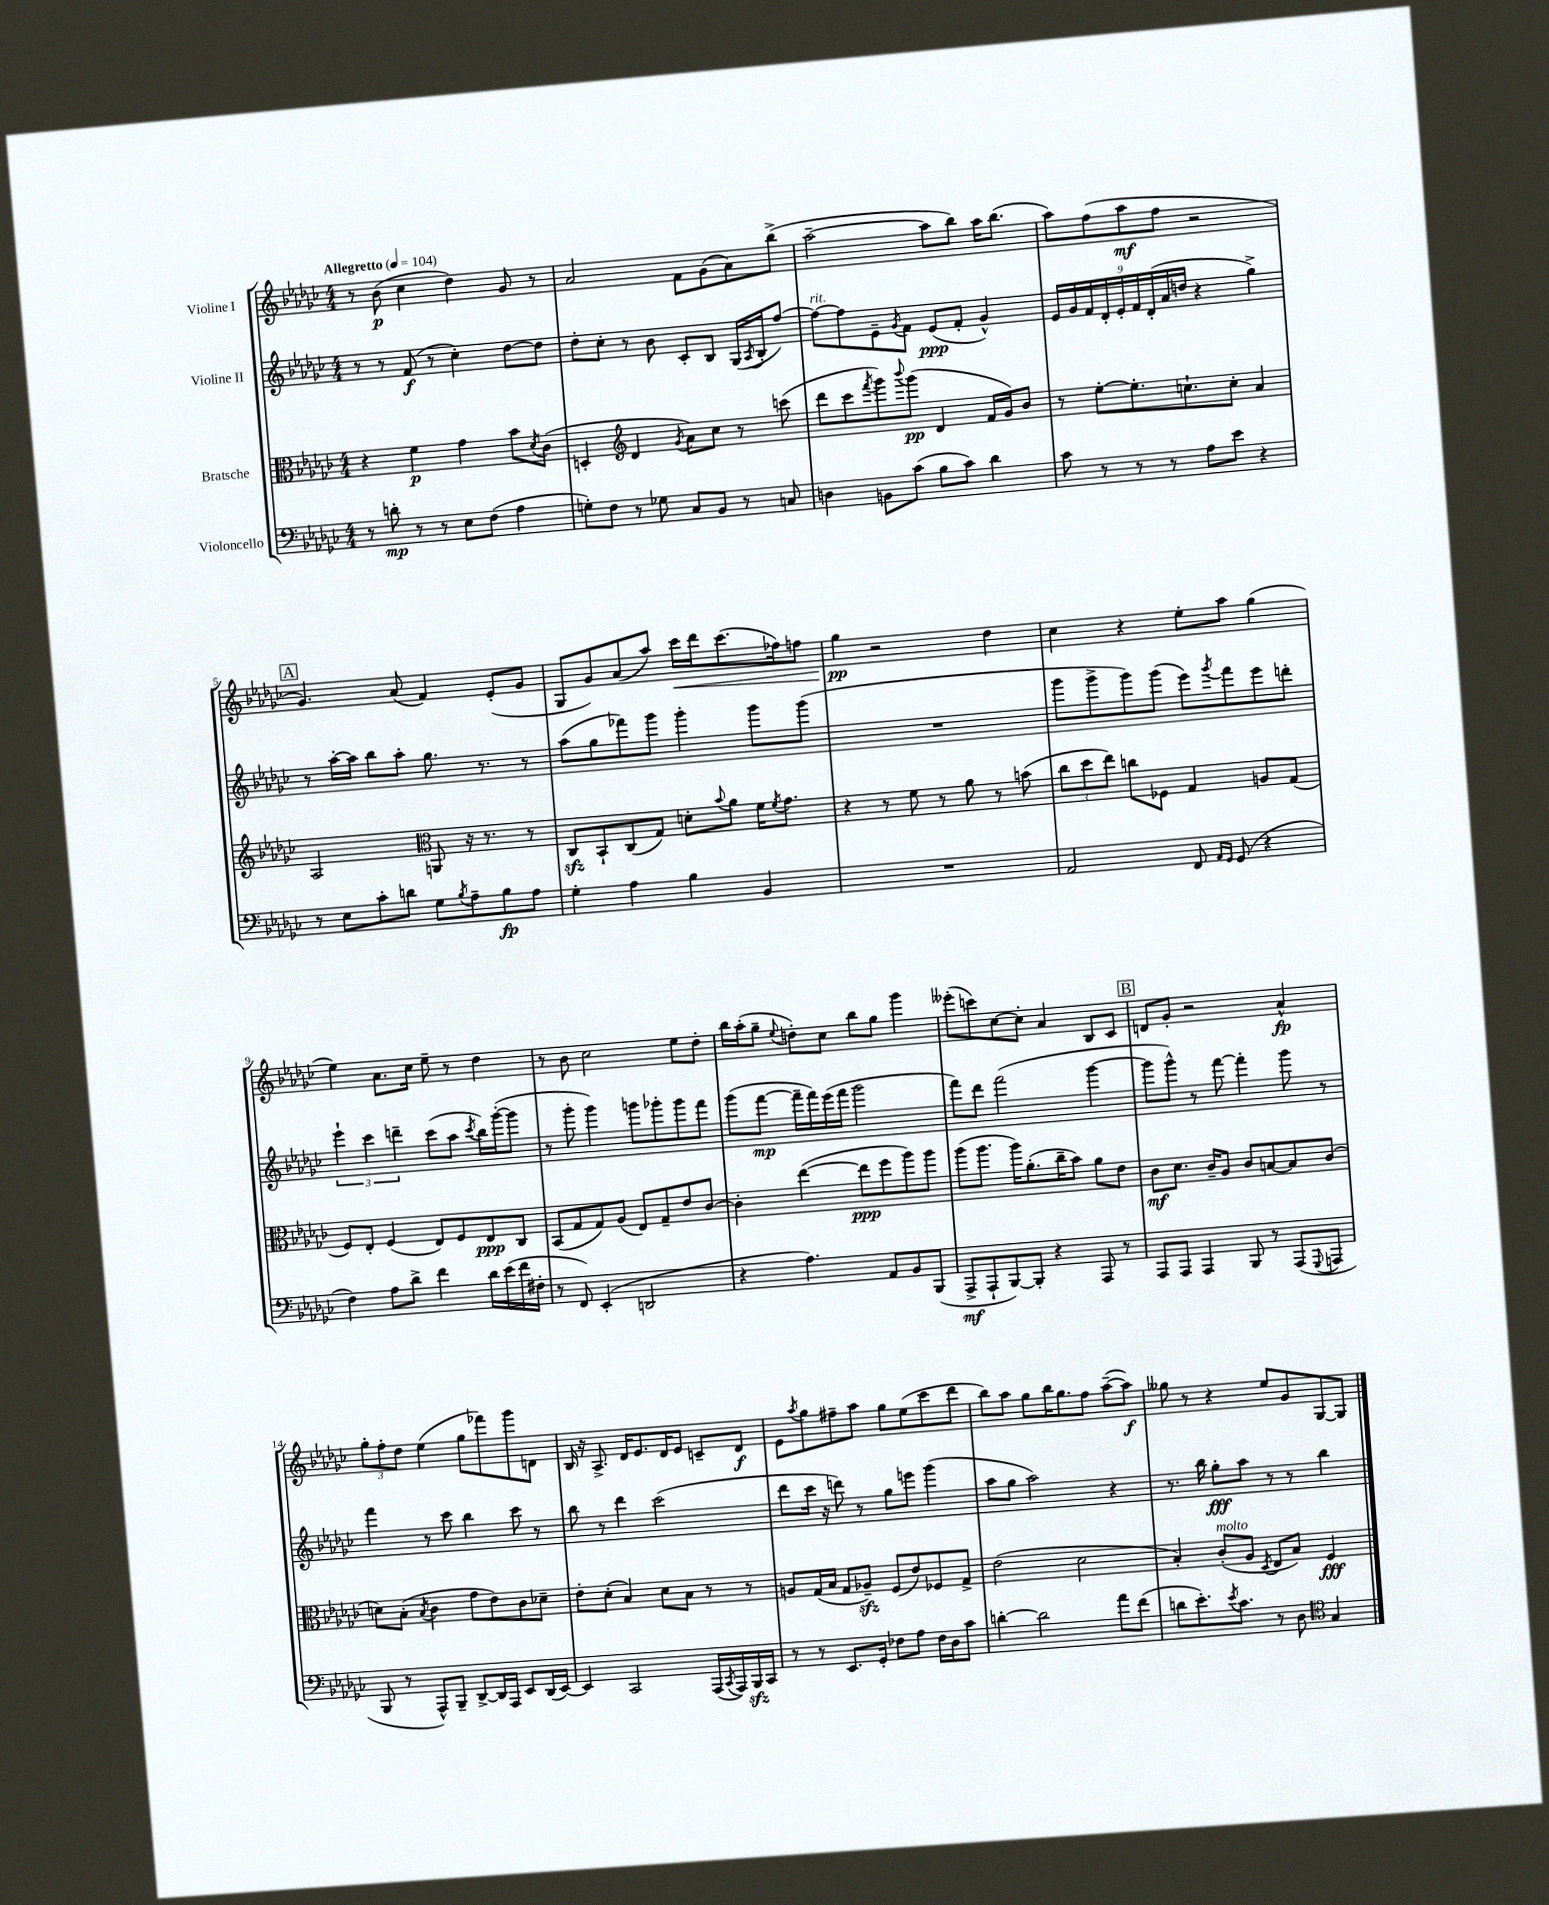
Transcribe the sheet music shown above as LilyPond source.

<<
\new StaffGroup <<
\new Staff = "s0" \with { instrumentName = "Violine I" } {
    \clef treble \key ges \major \numericTimeSignature \time 4/4 \tempo "Allegretto" 4 = 104
    r8 bes'8\p( ces''4 des''4) ges'8 r8 |
    aes'2 f'8 ges'8( aes'8) bes''8->( |
    aes''2~-- aes''8 bes''8) aes''16 bes''8.( |
    aes''8) f''8( aes''8\mf f''8 r2 |
    \mark \markup { \box "A" } ges'4.) aes'8( f'4) ees'8-.( ges'8 |
    ges8 ges'8) aes'8( aes''8) ces'''16\< des'''16 ces'''8.( fes''16) f''8 |
    ges''4\pp\! r2 des''4 |
    ces''4 r4 ees''8-. aes''8 ges''4( |
    ees''4) aes'8. ces''16 ees''8-- r8 des''4 |
    r8 bes'8 ces''2 ees''8 des''8-. |
    bes''16 aes''16-.( ges''8-- \appoggiatura { ees''8 } d''8-.) ces''8 bes''8 ges''8 ges'''4 |
    eeses'''8-.( c'''8) ces''8~ ces''8-. aes'4 bes8 ces'8 |
    \mark \markup { \box "B" } d'8 ges'8-. r2 aes'4-^\fp |
    \tuplet 3/2 { ges''8-. f''8-. des''8 } ees''4( ges''8 fes'''8) ges'''8 d'8 |
    bes16 r16 aes8.-> des'16 ees'8. des'16 ees'8 c'8-- des'8\f |
    ees'8 \acciaccatura { aes''8 } ges''8 fis''8-- aes''8 ges''8 ees''8( ces'''8 des'''8 |
    bes''8) aes''8 ges''8 bes''16 ges''8. f''8 aes''8~--( aes''8\f) |
    geses''8 r8 r4 ees''8 ges'8 ges8~ ges8 \bar "|." |
}
\new Staff = "s1" \with { instrumentName = "Violine II" } {
    \clef treble \key ges \major \numericTimeSignature \time 4/4
    r8 r8 f'8\f( r8 ces''4-.) des''8~ des''8 |
    des''8-. ces''8-. r8 bes'8 ces'8-. bes8 ges16( \acciaccatura { aes8 } bes16-. f''8~) |
    f''8~^\markup { \italic "rit." } f''8 ees'8-- \acciaccatura { ges'8 } f'8 ees'8\ppp( f'8-. ges'4-^) |
    \tuplet 9/8 { ees'16 ges'16 f'16 des'16-. ees'16-. f'16 des'16-.( aes'16 d''16 } r4 ges''4->) |
    \mark \markup { \box "A" } r8 aes''16~-. aes''16 bes''8 aes''8-. ges''8. r8. r8 |
    aes''8( ges''8 fes'''8) ges'''8 ges'''4-. ges'''8 ges'''8( |
    R1 |
    ges'''8 ges'''8-> ges'''8) ges'''8( ees'''8) \acciaccatura { ges'''8 } f'''8 ees'''8 d'''8-. |
    \tuplet 3/2 { ees'''4-! ces'''4 d'''4-- } ces'''8( aes''8 \acciaccatura { ces'''8 } bes''16) ges'''16~-.( ges'''8 |
    r8 ges'''8-. ges'''4) g'''8 ges'''8-. ges'''8 f'''8 |
    ges'''8( f'''8~\mp f'''16-- f'''16) ees'''16( f'''16 ges'''2 |
    f'''8) des'''8 f'''2( ges'''4~ |
    \mark \markup { \box "B" } ges'''8 ges'''8-^) r8 f'''8~ f'''4-. ges'''8 r8 |
    f'''4 r8 ces'''8 bes''4 ces'''8 r8 |
    bes''8 r8 des'''4 ces'''2( |
    des'''8 ces'''16 r16 d'''8) r8 ges''8 e'''8 ges'''4( |
    aes''8 ges''8 aes''2) r4 |
    r8. bes''16 ges''8-.\fff aes''8 r8 r8 bes''4 \bar "|." |
}
\new Staff = "s2" \with { instrumentName = "Bratsche" } {
    \clef alto \key ges \major \numericTimeSignature \time 4/4
    r4 f'4\p ges'4 bes'8 \acciaccatura { des'8 } ces'8( |
    d4-. \clef treble des'4 \acciaccatura { ges'8 } aes'8) ces''8 r8 c'''8( |
    des'''8 ces'''8 \acciaccatura { f'''8 } ges'''8) \appoggiatura { bes'''8 } ges'''8\pp( des'4 f'16 ges'16) bes'8 |
    r8 ees''8~-. ees''8.-. c''8.-! c''8-. aes'4 |
    \mark \markup { \box "A" } aes2 \clef alto a,8 r16 r8. r8 |
    ces8\sfz bes,8-! ces8( ges8) d'8-. \appoggiatura { bes'8 } aes'8 f'16 \acciaccatura { f'8 } ges'8. |
    r4 r8 f'8 r8 aes'8 r8 b'8( |
    \tuplet 3/2 { ces''8 des''8 ees''8) } c''8 fes8 ges4 a8 ges8( |
    f8) ees8-. f4( ees8) f8 ees8\ppp ces8 |
    bes,8( ges8 ges8) aes8( ees8) ges8-- ees'8 ces'8~ |
    ces'4-. ees''4~( ees''8\ppp f''8 aes''8) aes''8 |
    aes''8( aes''8. aes''16) aes'8.-.( ces''16-- bes'8) aes'8 ees'8 |
    \mark \markup { \box "B" } ces'8\mf des'8. ces'16-- aes8 ces'8 b8~ b8 ces'8( |
    d'8) bes8-.( \acciaccatura { bes8 } ces'4 ges'8 ees'8) ces'8 des'8-- |
    ees'8-. des'8-.( bes4) des'8 bes8 r8 r8 |
    a8 ges16( bes16 ges8 aes8--\sfz) f8( ees'8) fes8 ges8-> |
    ees'2( des'2 |
    bes4-.) ces'8-.^\markup { \italic "molto" }( aes8 \acciaccatura { des8 } ees8 bes8) f4\fff \bar "|." |
}
\new Staff = "s3" \with { instrumentName = "Violoncello" } {
    \clef bass \key ges \major \numericTimeSignature \time 4/4
    r8 d'8-.\mp r8 r8 ees8 f8( aes4 |
    g8-.) f8 r8 ges8 ces8 bes,8 r8 c8 |
    d4 b,8 ces'8( bes8 ces'8) des'4 |
    ces'8 r8 r8 r8 aes8 ees'8 r4 |
    \mark \markup { \box "A" } r8 ees8 ces'8-. d'8 ges8 \acciaccatura { bes8 } aes8-- bes8\fp aes8 |
    ges4-. aes4 bes4 bes,4 |
    R1 |
    aes,2 f,8 \grace { aes,16 ges,16 } ges,8( r4 |
    f4) aes8 des'8-> f'4 des'16 ees'16( f'16 fis16-. |
    r8 f,8) ees,4-.( d,2 |
    r4 aes4.) aes,8 bes,8 bes,,8( |
    aes,,8->\mf aes,,8-! bes,,8~) bes,,8-. r4 aes,,8 r8 |
    \mark \markup { \box "B" } aes,,8 aes,,8 aes,,4 bes,,8 r8 aes,,8( \appoggiatura { ges,,8 } a,,8 |
    bes,,8 r8 aes,,8-^) bes,,8-- des,8~-> des,16 aes,,16 ees,8 des,16( ees,16~) |
    ees,4 ces,2 aes,,16( \acciaccatura { ces,8 } aes,,16) bes,,16\sfz ces,16 |
    r8 r8 ees,8. ges,16-. fes8 aes8 fes16 des16 ces'8 |
    d'4~-. d'2 aes'8 f'8( |
    d'8 ees'8.-.) \acciaccatura { ees'8 } ces'8. r8 des8 \clef tenor ges4 \bar "|." |
}
>>
>>
